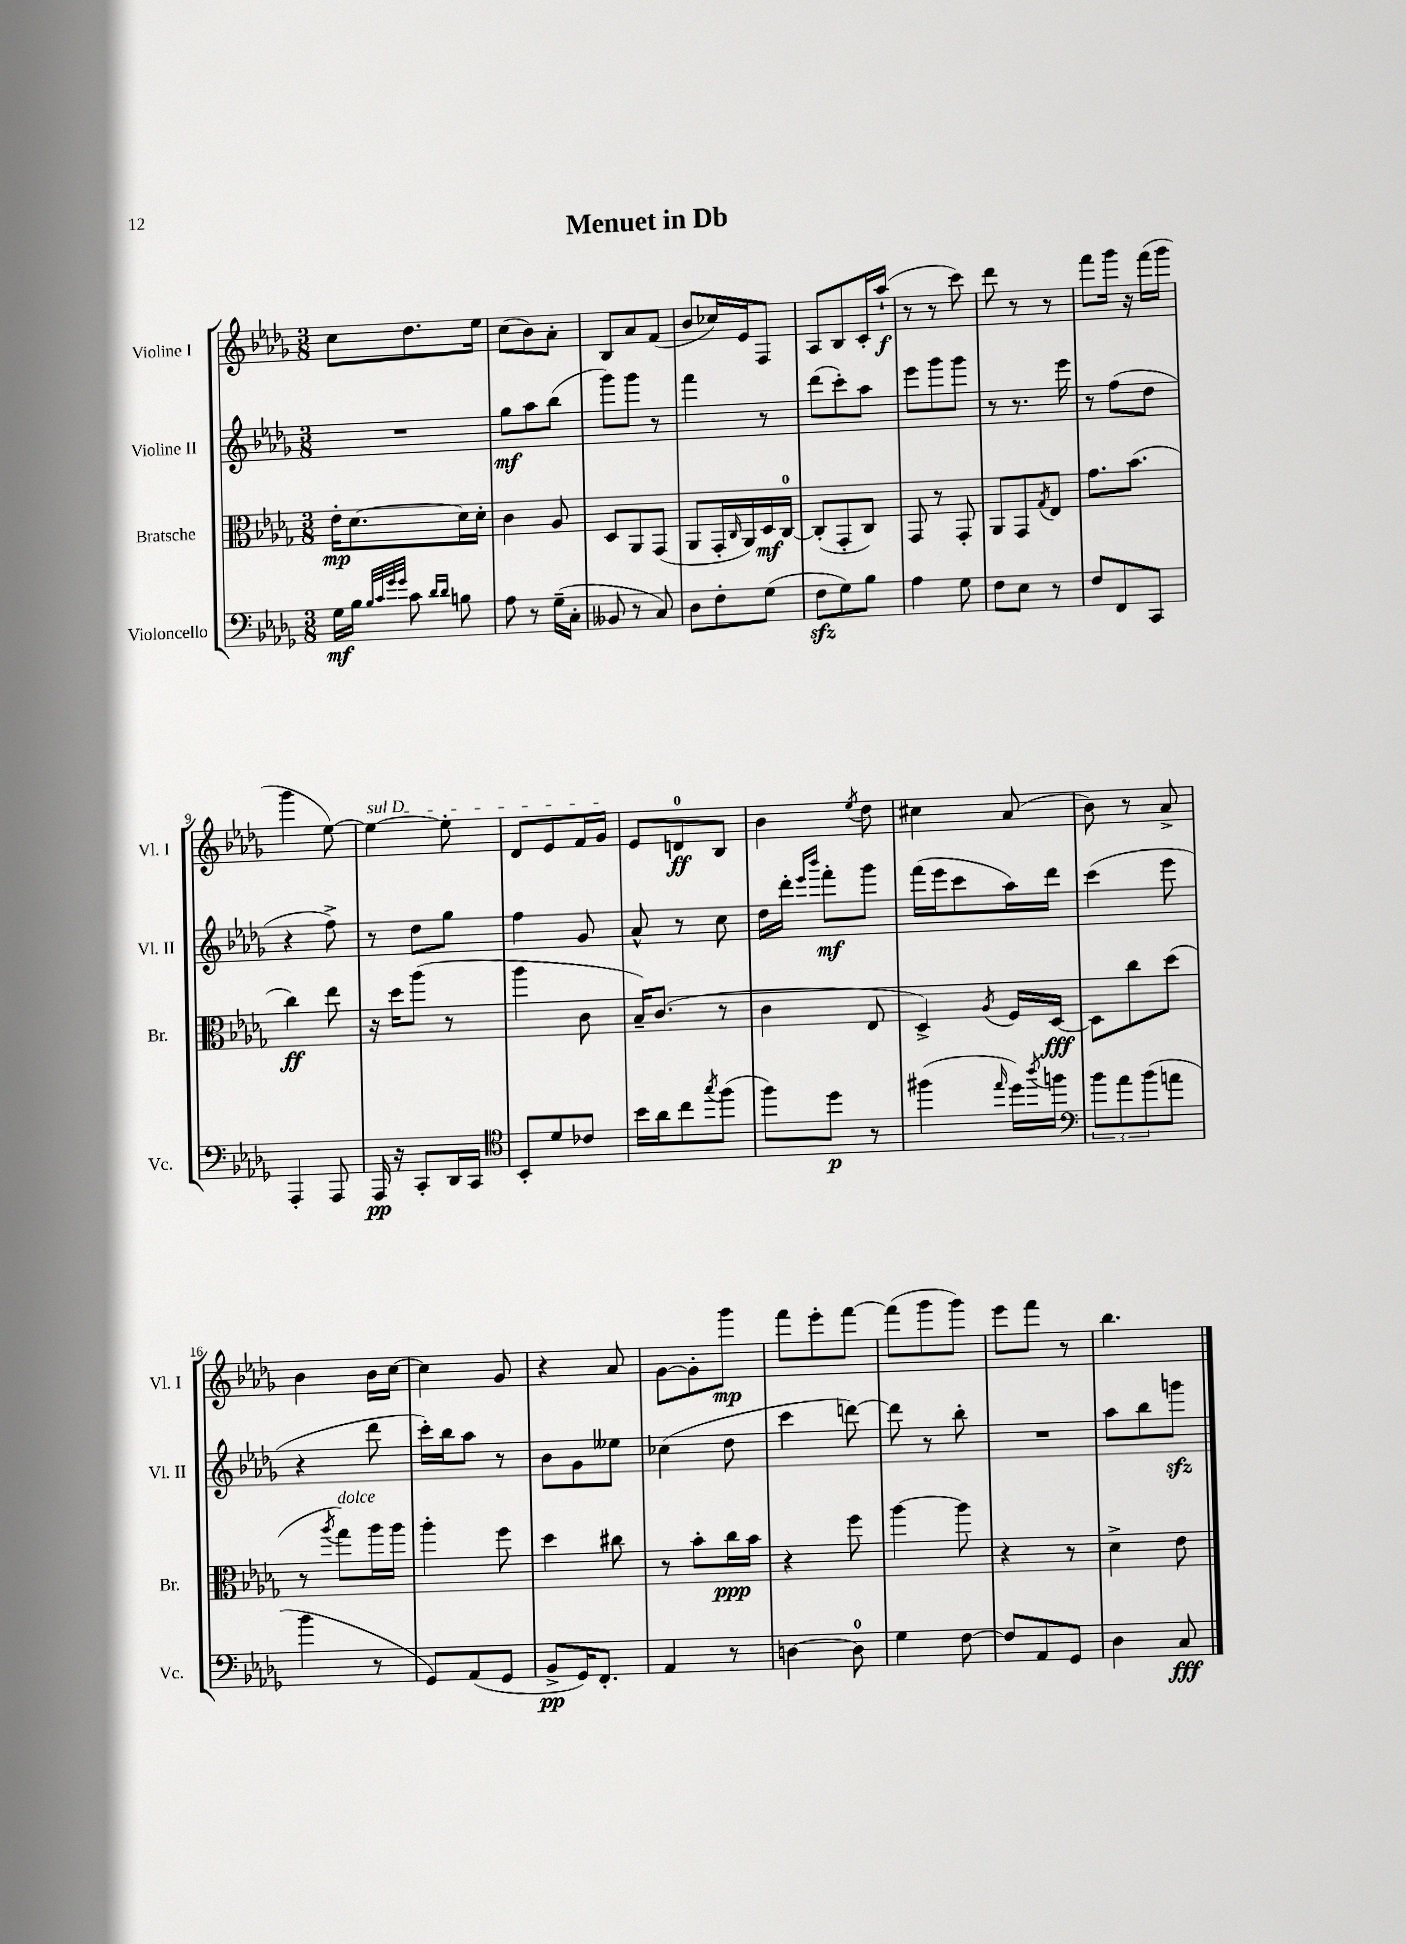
\header { title = "Menuet in Db" }
<<
\new StaffGroup <<
\new Staff = "s0" \with { instrumentName = "Violine I" shortInstrumentName = "Vl. I" } {
    \clef treble \key des \major \numericTimeSignature \time 3/8
    c''8 des''8. ees''16 |
    c''8( bes'8) aes'8-. |
    bes8 aes'8 f'8( |
    bes'8 ces''16) ees'16 f8 |
    aes8 bes8 c'16-. aes''16-!\f( |
    r8 r8 c'''8) |
    des'''8 r8 r8 |
    f'''8 ges'''16 r16 f'''16( ges'''16 |
    ges'''4 ees''8~) |
    \once \override TextSpanner.bound-details.left.text = \markup { \italic "sul D" } ees''4~\startTextSpan ees''8-. |
    des'8 ees'8 f'16 ges'16\stopTextSpan |
    ees'8 d'8-0\ff bes8 |
    bes'4 \acciaccatura { ees''8 } des''8 |
    cis''4 aes'8( |
    bes'8) r8 aes'8-> |
    bes'4 bes'16 c''16~ |
    c''4 ges'8 |
    r4 aes'8 |
    ges'8~ ges'8-. ges'''8\mp |
    f'''8 ees'''8-. f'''8~ |
    f'''8( ges'''8 ges'''8) |
    ees'''8 f'''8 r8 |
    bes''4. \bar "|." |
}
\new Staff = "s1" \with { instrumentName = "Violine II" shortInstrumentName = "Vl. II" } {
    \clef treble \key des \major \numericTimeSignature \time 3/8
    R4. |
    ges''8\mf aes''8 bes''8( |
    ges'''8) ges'''8 r8 |
    f'''4 r8 |
    des'''8( c'''8-.) aes''8 |
    ees'''8 ges'''8 ges'''8 |
    r8 r8. ees'''16 |
    r8 f''8( des''8 |
    r4 f''8->) |
    r8 des''8 ges''8 |
    f''4 ges'8 |
    aes'8-^ r8 c''8 |
    des''16 des'''16-. \grace { ees'''16 bes'''16 } f'''8-.\mf ges'''8 |
    f'''16( ees'''16 c'''8 aes''16) des'''16 |
    c'''4( ees'''8 |
    r4 des'''8 |
    c'''16-.) bes''16 aes''8 r8 |
    bes'8 ges'8 eeses''8 |
    ces''4( des''8 |
    c'''4 d'''8~) |
    d'''8 r8 bes''8-. |
    R4. |
    aes''8 bes''8 g'''8\sfz \bar "|." |
}
\new Staff = "s2" \with { instrumentName = "Bratsche" shortInstrumentName = "Br." } {
    \clef alto \key des \major \numericTimeSignature \time 3/8
    ees'16-.\mp des'8.~ des'16 des'16-. |
    c'4 aes8 |
    des8 aes,8 ges,8( |
    aes,8 ges,16-. \grace { c16 } aes,16) des16\mf c16-0~ |
    c8-.( ges,8-. c8) |
    ges,8 r8 ges,8-. |
    aes,8 ges,8 \acciaccatura { ges8 } ees8 |
    ges'8. bes'8.( |
    c''4\ff) ees''8 |
    r16 des''16 aes''8( r8 |
    aes''4 c'8 |
    bes16--) c'8.( r8 |
    c'4 ees8 |
    des4->) \acciaccatura { aes8 } f16 des16~\fff |
    des8 c''8 des''8( |
    r8 \acciaccatura { aes''8 } ges''8^\markup { \italic "dolce" }) aes''16 aes''16 |
    aes''4-. f''8 |
    des''4 cis''8 |
    r8 bes'8-. c''16\ppp bes'16 |
    r4 f''8 |
    aes''4~ aes''8 |
    r4 r8 |
    des'4-> ees'8 \bar "|." |
}
\new Staff = "s3" \with { instrumentName = "Violoncello" shortInstrumentName = "Vc." } {
    \clef bass \key des \major \numericTimeSignature \time 3/8
    ges16\mf bes16 \grace { bes32 c'32 ges'32 ges'32 } c'8 \grace { des'16 des'16 } b8 |
    aes8 r8 ges16--( c16-. |
    beses,8 r8 c8) |
    des8 f8-. ges8( |
    f8\sfz ges8) bes8 |
    aes4 ges8 |
    f8 ees8 r8 |
    f8 f,8 c,8 |
    aes,,4-. aes,,8 |
    aes,,16\pp r16 c,8-. des,16 c,16 |
    \clef tenor bes,8-. des'8 ces'8 |
    bes'16 aes'16 c''8 \acciaccatura { ges''8 } f''8( |
    f''8) des''8\p r8 |
    fis''4( \grace { ees''16 } des''16) \acciaccatura { aes''8 } f''16 |
    \clef bass \tuplet 3/2 { bes'8 aes'8 bes'8( } a'8 |
    bes'4 r8 |
    ges,8) aes,8( ges,8 |
    bes,8->\pp ges,16) f,8.-. |
    aes,4 r8 |
    d4~ d8-0 |
    ges4 f8~ |
    f8 aes,8 ges,8 |
    des4 c8\fff \bar "|." |
}
>>
>>
